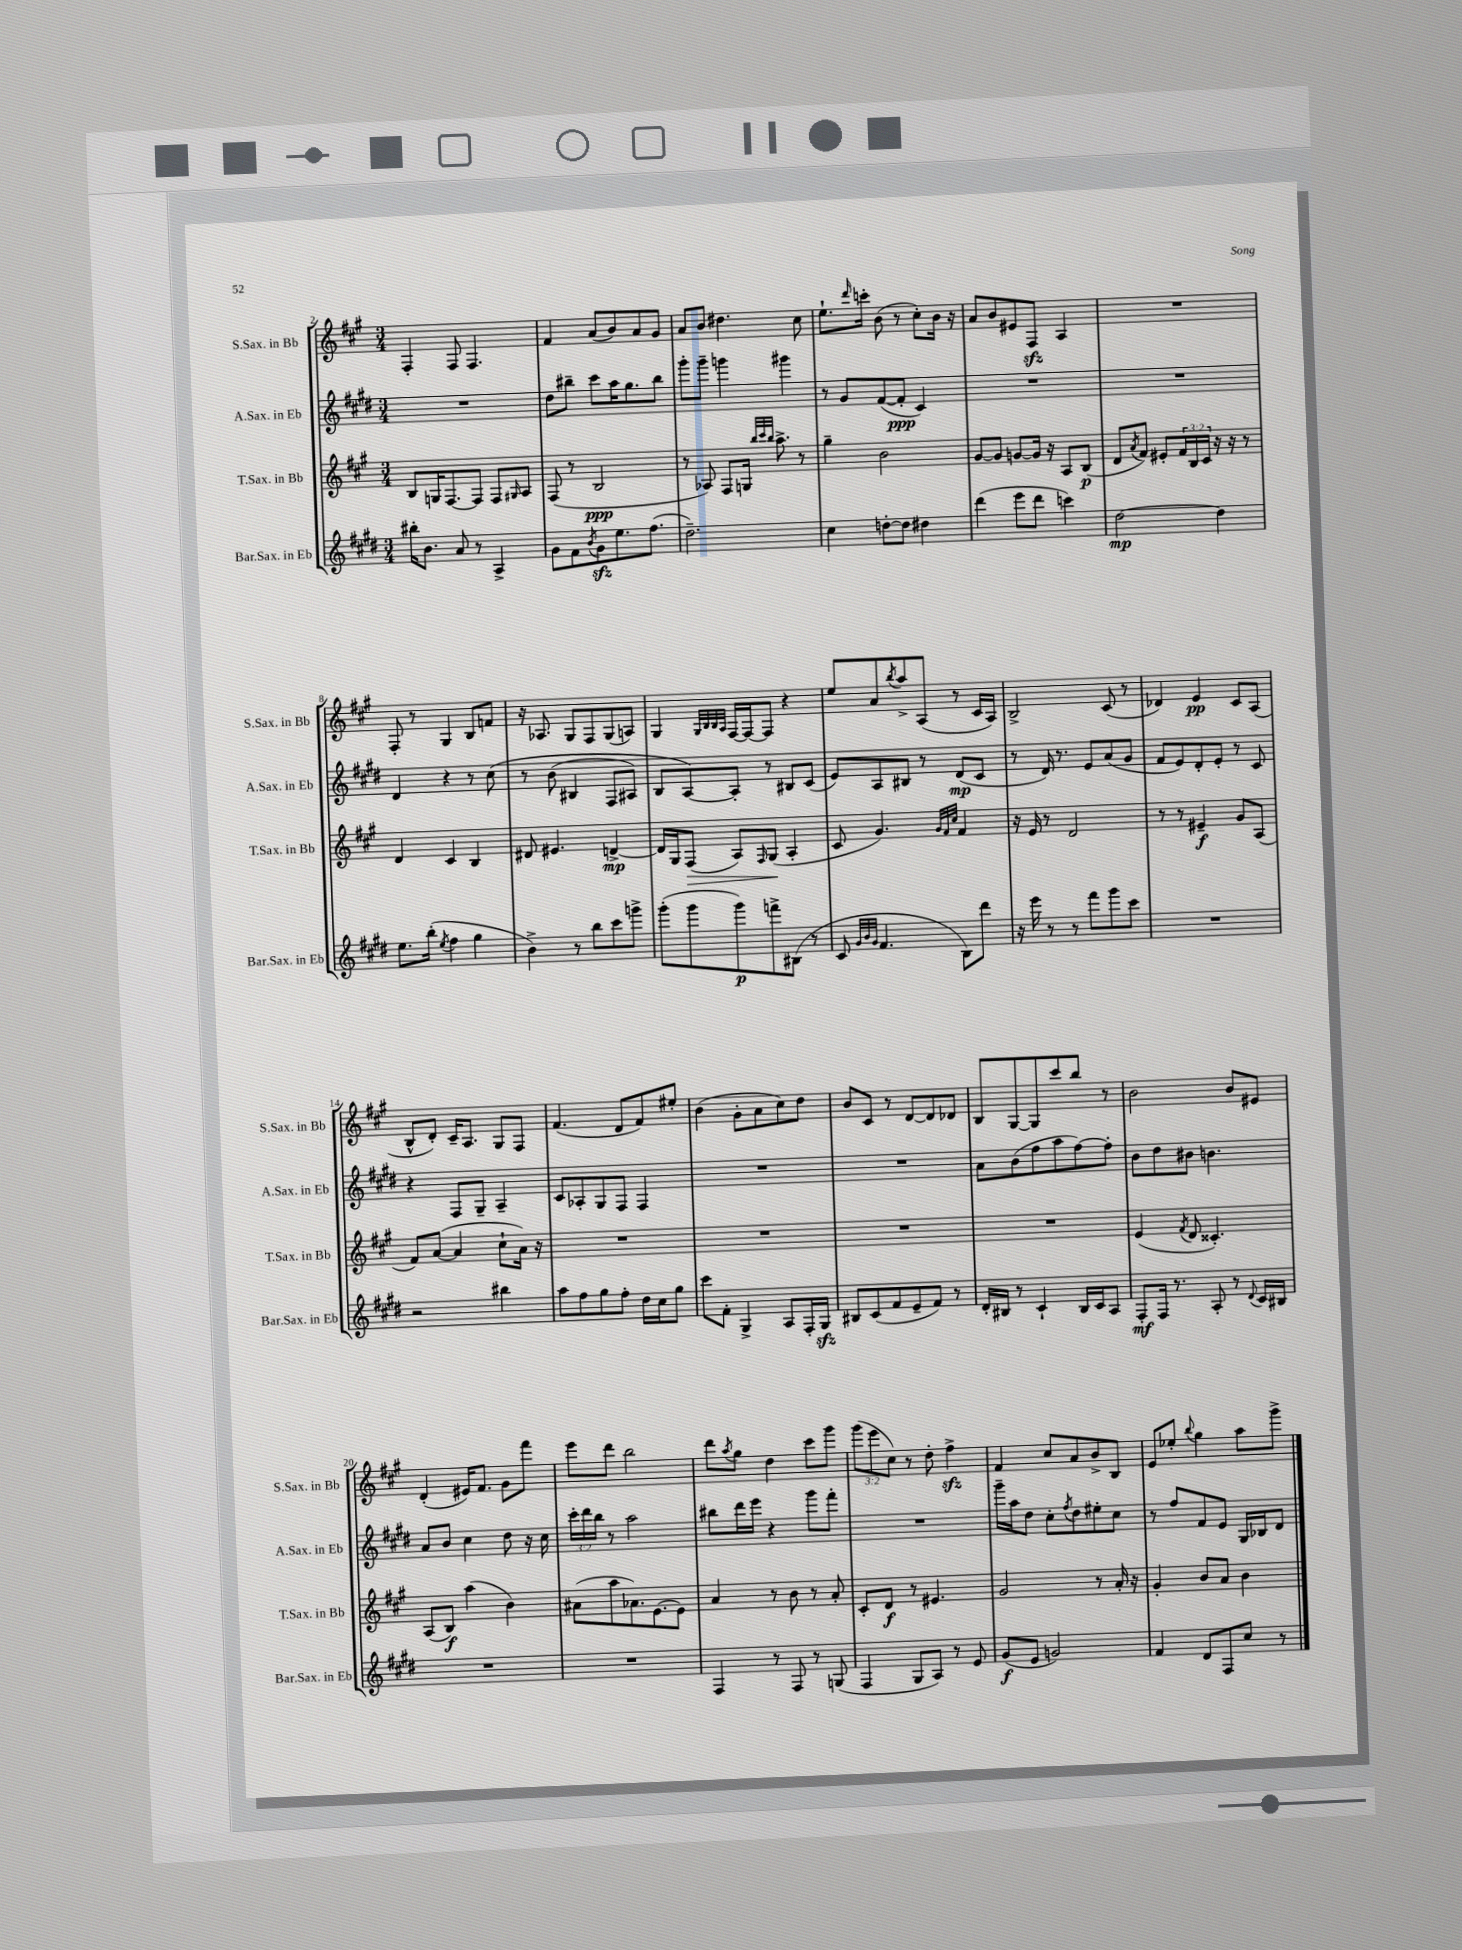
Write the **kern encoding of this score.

**kern	**kern	**kern	**kern
*staff4	*staff3	*staff2	*staff1
*clefG2	*clefG2	*clefG2	*clefG2
*k[f#c#g#d#]	*k[f#c#g#]	*k[f#c#g#d#]	*k[f#c#g#]
*M3/4	*M3/4	*M3/4	*M3/4
16bb#'	8B	2.r	4F#'
8.b	.	.	.
.	16G	.	.
.	[8.F#	.	.
8a	.	.	8F#
8r	8F#]	.	4.F#
4A^	8F#	.	.
.	16qqG#	.	.
.	8A	.	.
=	=	=	=
8g#	(8F#	8dd#	4f#
8f#	8r	8bb#~	.
8qb	.	.	.
8g#	2B	8ccc#	(8a
8.ee	.	16aa	8b)
.	.	8.gg#	.
.	.	.	8a
(8.ff#	.	.	.
.	.	8bb#	8g#
=	=	=	=
2.dd#~)	8r	8ggg#'	8a
.	8A-)	8ggg#~	8b
.	8F#	4ggg	4.dd#
.	16G	.	.
.	32qqbb	.	.
.	32qqccc#	.	.
.	32qqbb	.	.
.	8.aa^	.	.
.	.	4ggg#	.
.	8r	.	8cc#
=	=	=	=
4cc#	4gg#~	8r	8.ee`
.	.	8g#	.
.	.	.	16qqddd
.	.	.	16ccc'
[8dd'	2b	([8f#	(8b
8dd]	.	8f#']	8r
4dd#	.	4c#)	8cc#')
.	.	.	16b
.	.	.	16r
=	=	=	=
(4ddd#	[8g#	2.r	8a
.	8g#]	.	8b
8eee	[8g	.	8e#
8ddd#	16g]	.	8F#
.	16r	.	.
4ccc)	8A	.	4A
.	(8B	.	.
=	=	=	=
[2dd#	8d	2.r	2.r
.	8qa	.	.
.	8f#)	.	.
.	8e#'	.	.
.	24f#	.	.
.	24B	.	.
.	24c#	.	.
4dd#]	16r	.	.
.	16r	.	.
.	8r	.	.
=	=	=	=
8.ee	4d	4d#	8F#'
.	.	.	8r
(16bb'	.	.	.
8qee	.	.	.
4ff#	4c#	4r	4G#
4gg#	4B	8r	8B
.	.	&(8cc#	8f
=	=	=	=
4b^)	8d#	8r	16r
.	.	.	8.A-
.	4.e#	(8b	.
8r	.	4B#	8G#
8bb	.	.	8F#
8ccc#	[4d^	8F#	(8G#
8ggg^	.	8A#)	8A)
=	=	=	=
(8ggg#'	16d]	8B	4G#
.	16G#	.	.
8ggg#	(8F#	[8A&)	.
.	.	.	32qqG#
.	.	.	32qqB
.	.	.	32qqB
.	.	.	32qqA
8ggg#)	8A)	8A']	[16F#
.	.	.	16F#_
.	16qqF#	.	.
8fff^	(8G#	8r	8F#]
(8B#	4A'	8B#	4r
8r	.	(8c#	.
=	=	=	=
8c#	8c#	8e)	8ee
32qqg#	.	.	.
32qqb	.	.	.
32qqg#	.	.	.
4.f#	4.g#)	8A	8a
.	.	.	8qbb
.	.	8B#	8aa^
.	.	8r	(8A
.	32qqg#	.	.
.	32qqf#	.	.
.	32qqcc#	.	.
8B)	4f#	(8d#	8r
8ddd#	.	8c#	16c#
.	.	.	16A)
=	=	=	=
16r	16r	8r	2B^
16eee	16e	.	.
8r	8r	16d#)	.
.	.	8.r	.
8r	2d	.	.
8fff#	.	8e	.
8ggg#	.	(8a	(8c#
8ccc#	.	8g#	8r
=	=	=	=
2.r	8r	8f#	4d-)
.	8r	8e)	.
.	4e#~	8d#'	4e
.	.	8e'	.
.	8g#	8r	8c#
.	(8A	8c#	(8A
=	=	=	=
2r	8f#)	4r	8B^^
.	([8a	.	8d')
.	4a]	8F#	16c#~
.	.	.	8.A
.	.	8G#~	.
4bb#	8cc#`	4A~	8G#
.	16a)	.	8F#
.	16r	.	.
=	=	=	=
8aa	2.r	8c#	(4.f#
8ff#	.	8A-'	.
8gg#	.	8G#	.
8ff#'	.	8F#	8d
16dd#	.	4F#	8f#)
16cc#	.	.	.
8gg#	.	.	8ee#'
=	=	=	=
8ccc#	2.r	2.r	(4b
8f#'	.	.	.
4G#^	.	.	8g#'
.	.	.	8a
8A	.	.	8cc#)
16F#'	.	.	8dd
16G#	.	.	.
=	=	=	=
8B#	2.r	2.r	8b
(8c#	.	.	8c#
8f#	.	.	8r
8e~	.	.	[8d
8f#)	.	.	8d]
8r	.	.	8d-
=	=	=	=
16d#'	2.r	8a	8B
16B#	.	.	.
8r	.	(8b	[8G#
4c#`	.	8ff#	8G#]
.	.	8aa	8ccc#
16B#	.	[8ff#)	8bb
16c#	.	.	.
8A	.	8ff#']	8r
=	=	=	=
8F#'	(4e	8b	2b
16F#	.	8dd#	.
8.r	.	.	.
.	8qf#	.	.
.	8d	8b#	.
8A'	4.c##')	4.b	.
8r	.	.	8b
8qqd#	.	.	.
16c#	.	.	8e#
16B#	.	.	.
=	=	=	=
2.r	(8A	8a	(4d'
.	8B)	8b	.
.	(4aa	4cc#	16e#)
.	.	.	8.f#
.	4b)	8dd#	8g#
.	.	16r	8fff#
.	.	16cc#	.
=	=	=	=
2.r	(8a#	24ccc#'	8eee
.	.	24ddd#	.
.	.	24bb	.
.	8aa	8r	8ddd
.	8.a-)	2aa	2bb
.	[8.e	.	.
.	8e]	.	.
=	=	=	=
4F#	4a	8bb#	8ddd
.	.	.	8qaa
.	.	16ddd#	8gg#
.	.	16eee	.
8r	8r	4r	4dd
8F#	8b	.	.
8r	8r	8ggg#	8ccc#
(8G	8a'	8fff#'	8ggg#
=	=	=	=
4F#	8c#'	2.r	(12ggg#
.	.	.	12eee
.	8d	.	.
.	.	.	12cc#)
8G#	8r	.	8r
8A)	4.e#	.	8dd'
8r	.	.	4ff#^
8e	.	.	.
=	=	=	=
(8g#	2g#	16ggg#~	4f#
.	.	16aa	.
8e	.	8dd#	.
2g)	.	8cc#'	8cc#
.	.	8qff#	.
.	.	8dd#	8a
.	8r	8ee#'	8b^
.	16a'	8cc#	8B
.	16r	.	.
=	=	=	=
4f#	4g#'	8r	8e
.	.	8ff#	8ee-'
.	.	.	8qqbb
8d#	8b	8f#	4gg#
8F#	8a	8e	.
8cc#	4b	16G#	8aa
.	.	16B-	.
8r	.	8d#	8ggg#^
==	==	==	==
*-	*-	*-	*-
